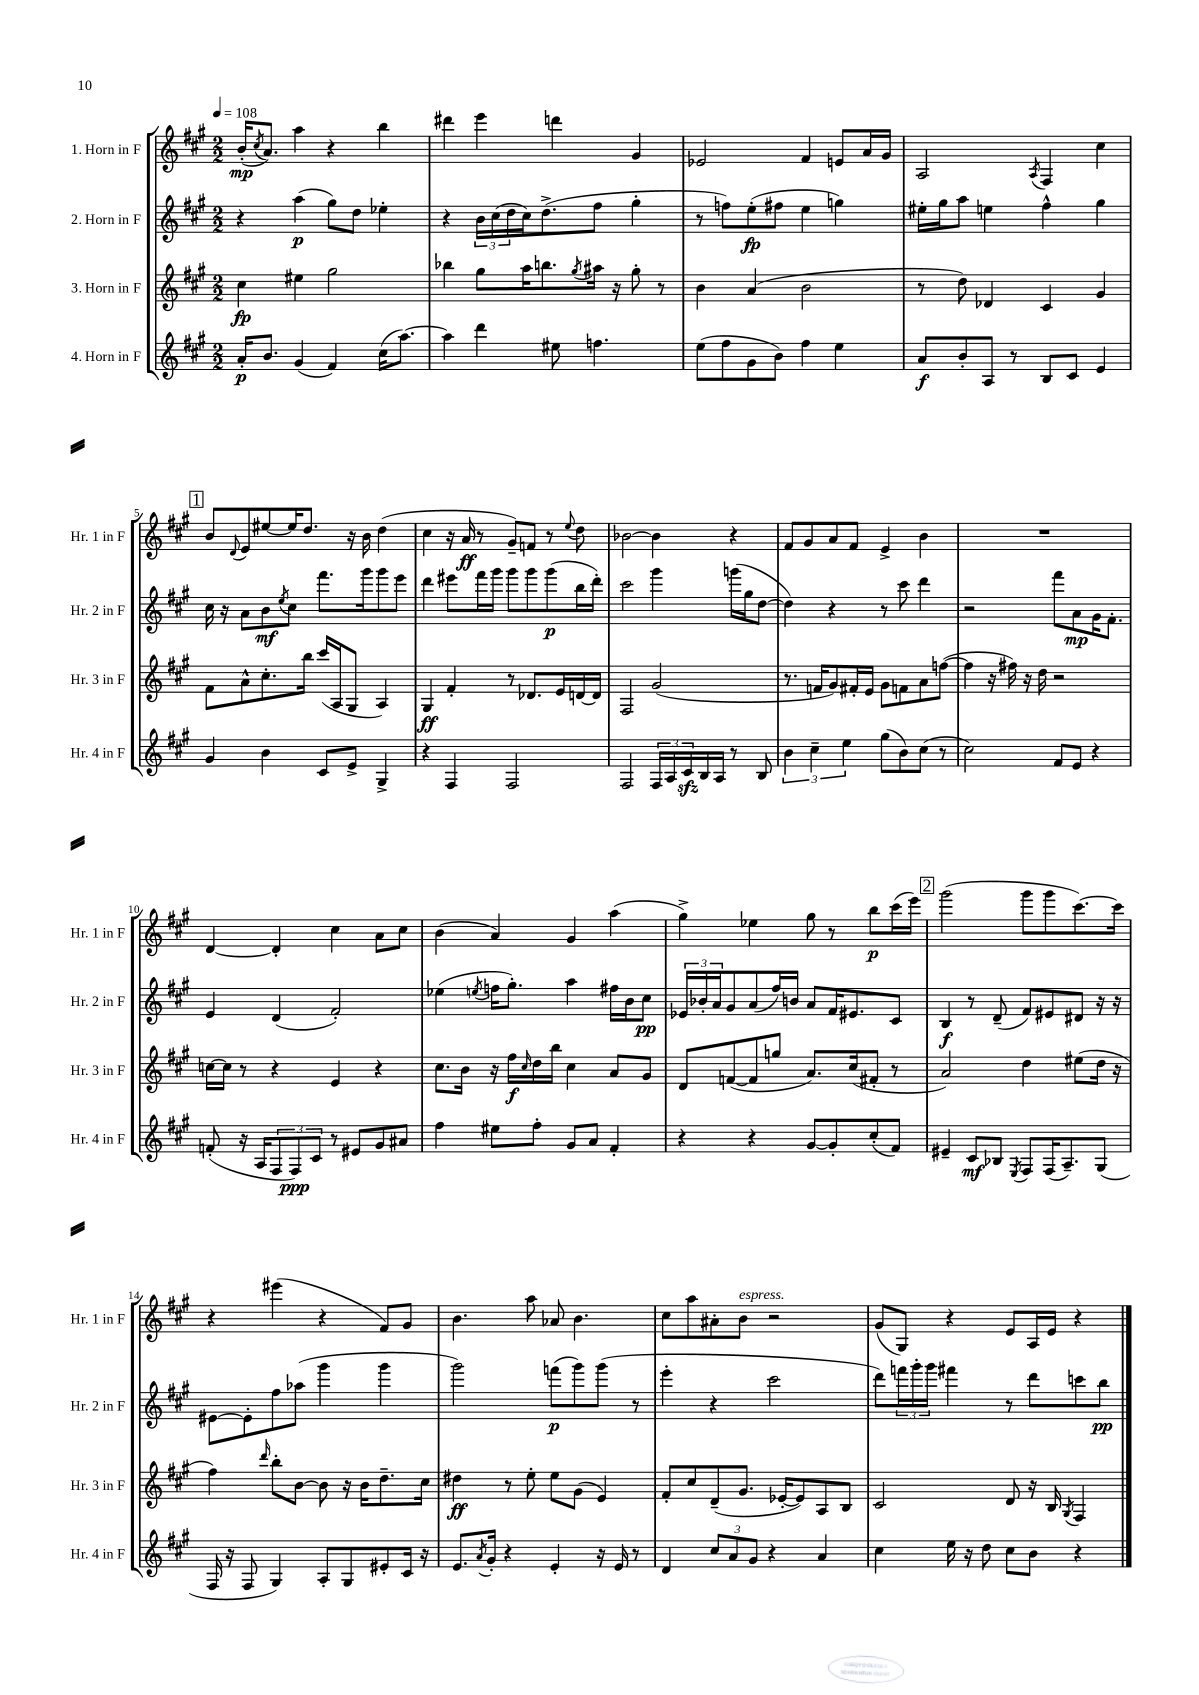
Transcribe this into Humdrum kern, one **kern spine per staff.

**kern	**kern	**kern	**kern
*staff4	*staff3	*staff2	*staff1
*clefG2	*clefG2	*clefG2	*clefG2
*k[f#c#g#]	*k[f#c#g#]	*k[f#c#g#]	*k[f#c#g#]
*M2/2	*M2/2	*M2/2	*M2/2
*MM108	*MM108	*MM108	*MM108
16a'/LK	4cc#\	4r	(16b'/LK
.	.	.	8qcc#/
8.b/J	.	.	8.a/J)
(4g#/	4ee#\	(4aa\	4aa\
4f#/)	2gg#\	8gg#\L)	4r
.	.	8dd\J	.
(16cc#\LK	.	4ee-'\	4bb\
[8.aa\J)	.	.	.
=	=	=	=
4aa\]	4bb-\	4r	4ddd#\
4ddd\	8gg#\L	24b\LL	4eee\
.	.	(24cc#\	.
.	.	24dd\	.
.	16aa\K	16cc#\J)	.
.	8.bb\	(8.dd^\	.
8ee#\	.	.	4ddd\
.	8qgg#/	.	.
4.ff\	16aa#\Jk	8ff#\J	.
.	16r	.	.
.	8gg#'\	4gg#'\	4g#/
.	8r	.	.
=	=	=	=
(8ee\L	4b\	8r	2e-/
8ff#\	.	8ff\L)	.
8g#\	(4a/	(8ee'\	.
8b\J)	.	8ff#\J	.
4ff#\	2b\	4ee\	4f#/
4ee\	.	4gg\)	8e/L
.	.	.	16a/L
.	.	.	16g#/JJ
=	=	=	=
8a/L	8r	16ee#'\LL	2A/
.	.	16gg#\J	.
8b'/	8dd\)	8aa\J	.
8A/J	4d-/	4ee\	.
8r	.	.	.
.	.	.	8qA/
8B/L	4c#/	4ff#^^\	4F#/
8c#/J	.	.	.
4e/	4g#/	4gg#\	4cc#\
=	=	=	=
4g#/	8f#\L	16cc#\	8b/L
.	.	16r	.
.	.	.	8qqd/
.	8a^^\	8a\L	8e/
4b\	8.cc#'\	8b\	[8ee#/
.	.	8qee/	.
.	.	8cc#\J	16ee#/]K
.	16bb\Jk	.	8.dd/J
8c#/L	(16ccc#/LL	8.fff#\L	.
.	16A/J	.	.
8e^/J	8G#/J	.	16r
.	.	16ggg#\k	16b\
4G#^/	4A/)	8ggg#\	(4dd\
.	.	8eee\J	.
=	=	=	=
4r	4G#/	4ddd\	4cc#\
4F#/	4f#'/	8eee#\L	16r
.	.	.	16a/
.	.	16fff#\L	8r
.	.	16ggg#\JJ	.
2F#/	8r	8ggg#\L	8g#~/L)
.	8.d-/L	8ggg#\	8f/J
.	.	(8ggg#\	8r
.	16e/L	.	.
.	.	.	8qqee/
.	[16d/	16bb\L	8dd\
.	16d/]JJ	16ddd'\JJ)	.
=	=	=	=
2F#/	2F#/	2ccc#\	[2b-\
24F#/LL	(2g#/	4ggg#\	4b-\]
24A/	.	.	.
24c#/	.	.	.
16B/	.	.	.
16A/JJ	.	.	.
8r	.	(16ggg\LL	4r
.	.	16gg#\J	.
8B/	.	[8dd\J	.
=	=	=	=
6b\	8.r	4dd\])	8f#/L
.	.	.	8g#/
6cc#~\	.	.	.
.	16f/LK	.	.
.	8g#/)	4r	8a/
6ee\	.	.	.
.	16f#'/L	.	8f#/J
.	16e/JJ	.	.
(8gg#\L	8g#\L	8r	4e^/
8b\)	8f\	8ccc#\	.
(8cc#\J	8a\	4ddd\	4b\
8r	([8ff\J	.	.
=	=	=	=
2cc#\)	4ff\]	2r	1r
.	16r	.	.
.	16ff#\)	.	.
.	16r	.	.
.	16dd\	.	.
8f#/L	2r	8fff#\L	.
8e/J	.	8a\	.
4r	.	16g#\K	.
.	.	8.f#'\J	.
=	=	=	=
(8f'/	[16cc\LL	4e/	[4d/
.	16cc\]JJ	.	.
16r	8r	.	.
16A/LK	.	.	.
12F#/	4r	(4d/	4d'/]
12F#/)	.	.	.
12c#/J	.	.	.
8r	4e/	2f#'/)	4cc#\
8e#/L	.	.	.
8g#/	4r	.	8a\L
8a#/J	.	.	8cc#\J
=	=	=	=
4ff#\	8.cc#\L	(4ee-\	(4b\
.	16b\Jk	.	.
.	.	8qee/	.
8ee#\L	16r	16ff\LK	4a/)
.	16ff#\LL	8.gg#'\J)	.
.	16qqcc#/	.	.
8ff#'\J	16dd\	.	.
.	16bb\JJ	.	.
8g#/L	4cc#\	4aa\	4g#/
8a/J	.	.	.
4f#'/	8a/L	16ff#\LL	(4aa\
.	.	16b\J	.
.	8g#/J	8cc#\J	.
=	=	=	=
4r	8d/L	24e-/LL	4gg#^\)
.	.	24b-'/	.
.	.	24a/J	.
.	([8f/	8g#/	.
4r	8f/]	(8a/	4ee-\
.	8gg/J	16ff#/L)	.
.	.	16b/JJ	.
[8g#/L	8.a/L)	8a/L	8gg#\
8g#'/]	.	16f#/K	8r
.	(16cc#/k	8.e#/	.
(8cc#'/	8f#'/J	.	8bb\L
8f#/J)	8r	8c#/J	(16ccc#\L
.	.	.	16eee\JJ)
=	=	=	=
4e#~/	2a/)	4B/	(2ggg#\
8c#/L	.	8r	.
8B-/J	.	(8d~/	.
8qE/	.	.	.
8F#/L	4dd\	8f#/L)	8ggg#\L
(16F#/K	.	8e#/	8ggg#\
8.A~/)	.	.	.
.	(8ee#\L	8d#/J	[8.ccc#\)
(8G#/J	16dd\Jk	16r	.
.	16r	16r	16ccc#\]Jk
=	=	=	=
16F#/	4ff#\)	[8e#\L	4r
16r	.	.	.
8F#/	.	8e#'\]	.
.	16qqddd/	.	.
4G#/)	8bb'\L	8ff#\	(4eee#\
.	[8b\J	(8aa-\J	.
8A'/L	8b\]	4ggg#\	4r
8G#/	16r	.	.
.	16b\LK	.	.
8e#'/	8.dd~\	4ggg#\	8f#/L)
16c#/Jk	.	.	8g#/J
16r	16cc#\Jk	.	.
=	=	=	=
8.e/L	4dd#\	2ggg#\)	4.b\
8qa/	.	.	.
16g#'/Jk	.	.	.
4r	8r	.	.
.	8ee'\	.	8aa\
4e'/	8ee\L	(8fff\L	8a-/
.	(8g#\J	8ggg#\)	4.b\
16r	4e/)	(8ggg#\J	.
16e/	.	.	.
8r	.	8r	.
=	=	=	=
4d/	8f#'/L	4eee'\	8cc#\L
.	8cc#/	.	8aa\
12cc#/L	(8d~/	4r	8a#'\
12a/	.	.	.
.	8.g#/J	.	8b\J
12g#/J	.	.	.
4r	.	2ccc#\	2r
.	[16e-'/LK	.	.
.	8e-/])	.	.
4a/	8A/	.	.
.	8B/J	.	.
=	=	=	=
4cc#\	2c#/	8ddd\L)	(8g#/L
.	.	24fff\L	8G#/J)
.	.	24ggg#'\	.
.	.	24ggg#\JJ	.
16ee\	.	4fff#\	4r
16r	.	.	.
8dd\	.	.	.
8cc#\L	8d/	8r	8e/L
8b\J	16r	8ddd\L	16A/L
.	16B/	.	16e/JJ
.	8qG#/	.	.
4r	4F#/	8ccc\	4r
.	.	8bb\J	.
==	==	==	==
*-	*-	*-	*-
